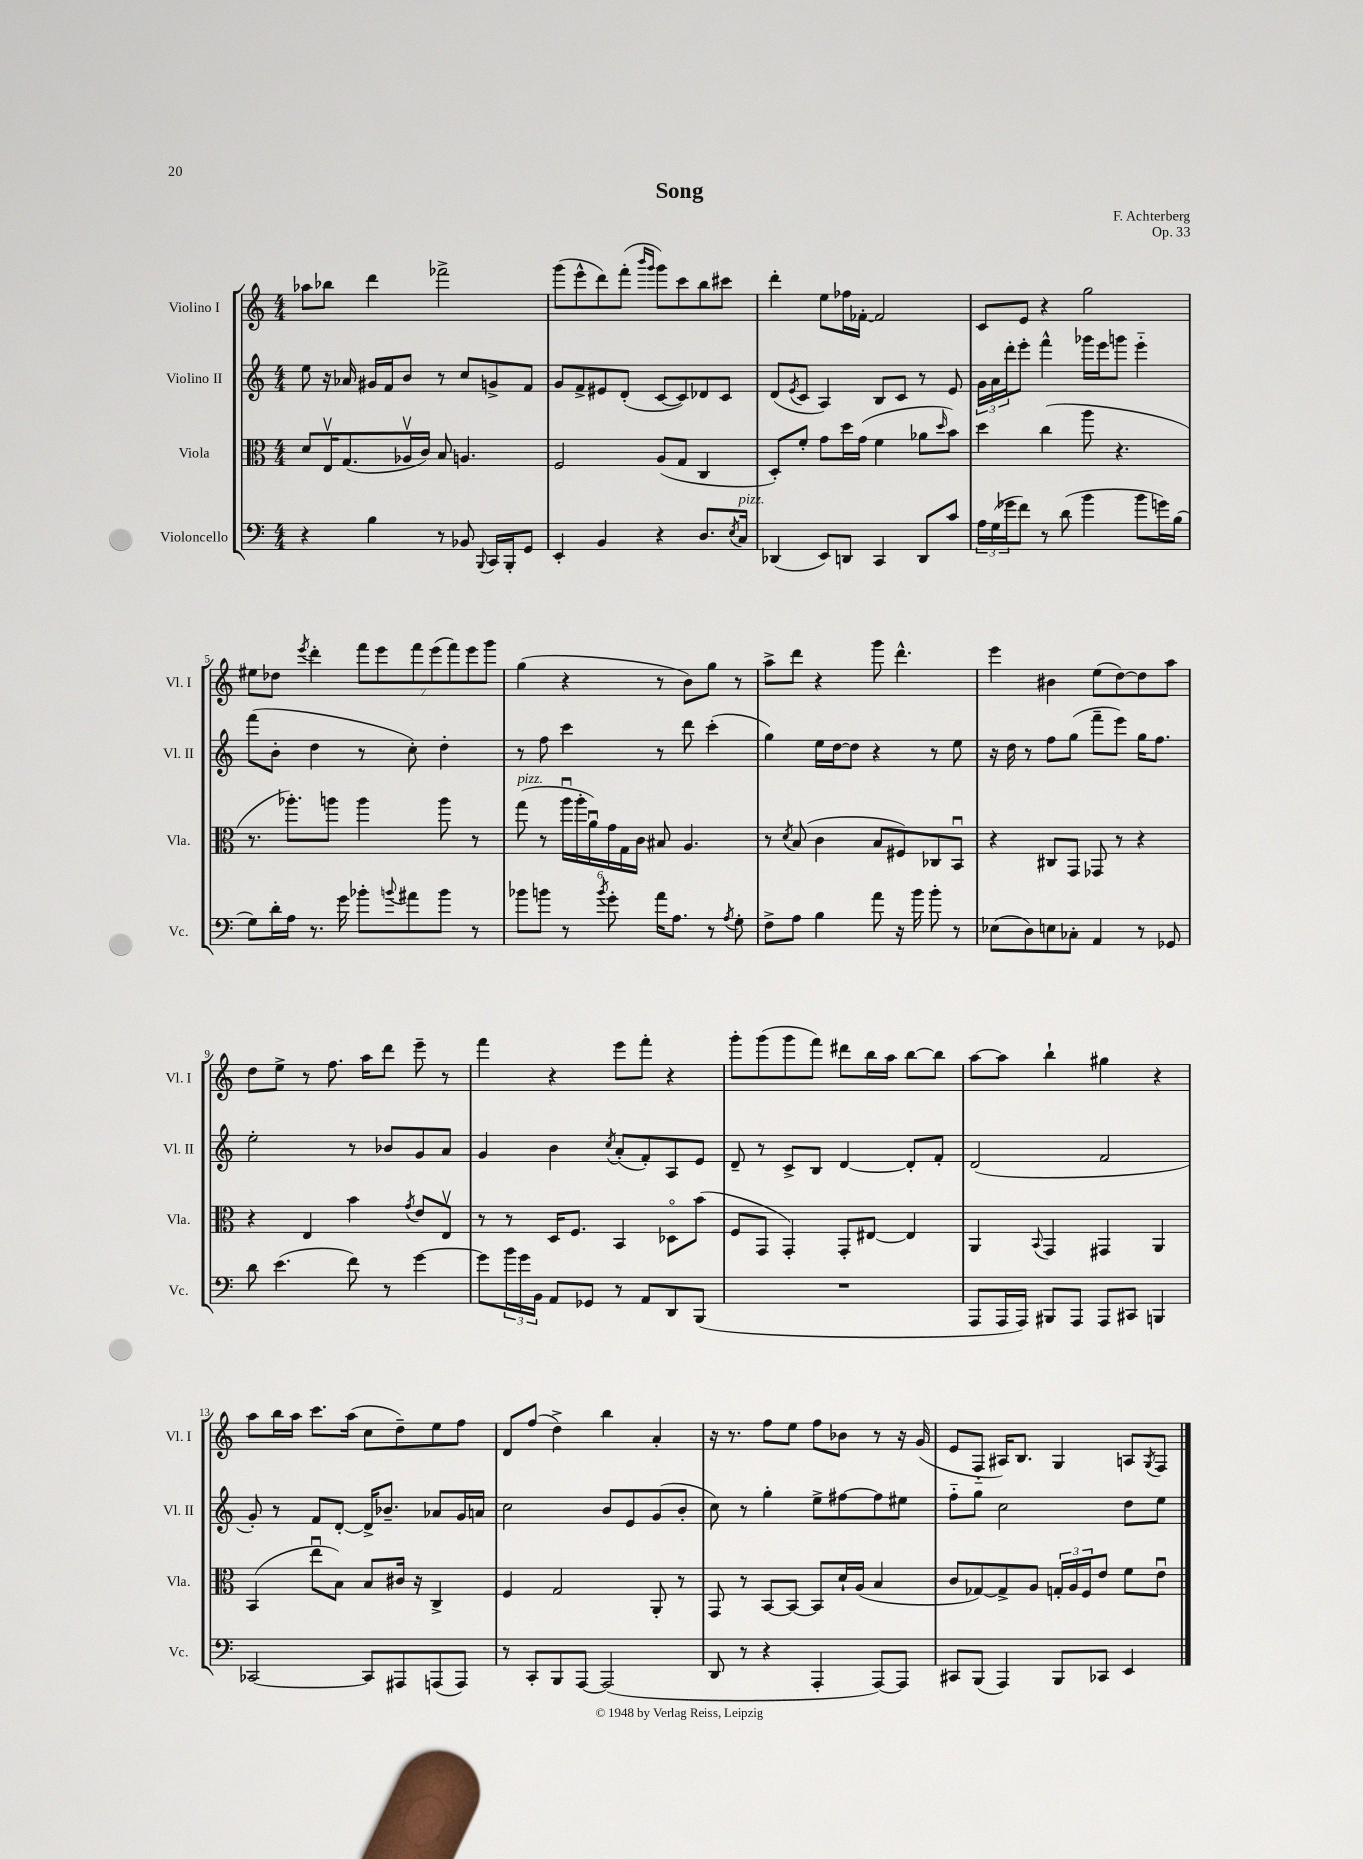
\header { title = "Song" composer = "F. Achterberg" opus = "Op. 33" }
<<
\new StaffGroup <<
\new Staff = "s0" \with { instrumentName = "Violino I" shortInstrumentName = "Vl. I" } {
    \clef treble \key c \major \numericTimeSignature \time 4/4
    aes''8 bes''8 d'''4 fes'''2-> |
    g'''8( e'''8-^ d'''8) f'''8-.( \grace { b'''16 g'''16 } g'''8) c'''8 b''8 cis'''8 |
    d'''4-. e''8 fes''16 fes'16~-. fes'2 |
    c'8 e'8 r4 g''2 |
    eis''8 des''8 \acciaccatura { e'''8 } d'''4-. \tuplet 7/4 { f'''8 e'''8 f'''8 e'''8( f'''8) e'''8 g'''8 } |
    g''4( r4 r8 b'8) g''8 r8 |
    a''8-> d'''8 r4 g'''8 d'''4.-^ |
    e'''4 bis'4 e''8( d''8~) d''8 a''8 |
    d''8 e''8-> r8 f''8. a''16 d'''8 e'''8-- r8 |
    f'''4 r4 e'''8 f'''8-. r4 |
    g'''8-. g'''8( g'''8 f'''8) dis'''8 b''16 a''16 b''8~ b''8 |
    a''8~ a''8 b''4-! gis''4 r4 |
    a''8 b''16 a''16 c'''8. a''16( c''8 d''8--) e''8 f''8 |
    d'8 f''8( d''4->) b''4 a'4-. |
    r16 r8. f''8 e''8 f''8 bes'8 r8 r16 g'16( |
    e'8 f8-_ ais16) b8. g4 a8 \acciaccatura { g8 } f8 \bar "|." |
}
\new Staff = "s1" \with { instrumentName = "Violino II" shortInstrumentName = "Vl. II" } {
    \clef treble \key c \major \numericTimeSignature \time 4/4
    e''8 r16 aes'16 gis'16 f'16 b'8 r8 c''8 g'8-> f'8 |
    g'8 f'8-> eis'8 d'8-.( c'8~ c'8) des'8 c'8 |
    d'8( \acciaccatura { e'8 } c'8 a4) b8 c'8 r8 e'8 |
    \tuplet 3/2 { g'16 a'16 d'''16-. } e'''8-. f'''4-^ ges'''16 e'''16 g'''8 e'''4-_ |
    f'''8( b'8-. d''4 r8 c''8-.) d''4-. |
    r8 f''8 c'''4 r8 d'''8 c'''4-.( |
    g''4) e''16 d''16~ d''8 r4 r8 e''8 |
    r16 d''16 r8 f''8 g''8( f'''8-- e'''8) g''16 f''8. |
    e''2-. r8 bes'8 g'8 a'8 |
    g'4 b'4 \acciaccatura { c''8 } a'8-.( f'8-.) a8 e'8 |
    d'8-- r8 c'8-> b8 d'4~ d'8-. f'8-. |
    d'2( f'2 |
    g'8-.) r8 f'8 d'8~-. d'16-> bes'8.-- aes'8 g'16 a'16 |
    c''2 b'8 e'8 g'8( b'8-. |
    c''8) r8 g''4-. e''8-> fis''8~ fis''8 eis''8 |
    f''8-_ g''8 c''2 d''8 e''8 \bar "|." |
}
\new Staff = "s2" \with { instrumentName = "Viola" shortInstrumentName = "Vla." } {
    \clef alto \key c \major \numericTimeSignature \time 4/4
    d'8 e16\upbow g8.( aes16\upbow c'16) b8 a4. |
    f2 a8( g8 c4 |
    d8-.) f'8-. g'8 d''16 g'16( f'4 aes'8 \grace { d''16 } b'8) |
    d''4 c''4( a''8 r4. |
    r8. aes''8.-.) a''8 a''4 a''8 r8 |
    g''8^\markup { \italic "pizz." }( r8 \tuplet 6/4 { a''16\downbow a''16-. a'16\downbow) g'16 g16 c'16 } bis8 a4. |
    r8 \acciaccatura { d'8 } b8( c'4 b8 fis8) ces8 b,8\downbow |
    r4 cis8 g,8 ges,8 r8 r4 |
    r4 e4 b'4 \acciaccatura { g'8 } e'8 e8\upbow |
    r8 r8 d16 f8. b,4 des8\flageolet b'8( |
    f8 g,8 g,4-.) g,8-. eis8~ eis4 |
    a,4 \appoggiatura { b,8 } g,4 gis,4 a,4 |
    b,4( e''8\downbow b8) b8 cis'16 r16 c4-> |
    f4 g2 a,8-. r8 |
    g,8 r8 b,8~ b,8~ b,8 d'16-! a16( b4 |
    c'8 ges8~) ges8-> a8 \tuplet 3/2 { g16-. a16 f16 } e'8 f'8 e'8\downbow \bar "|." |
}
\new Staff = "s3" \with { instrumentName = "Violoncello" shortInstrumentName = "Vc." } {
    \clef bass \key c \major \numericTimeSignature \time 4/4
    r4 b4 r8 bes,8 \appoggiatura { b,,8 } c,16 b,,16-. g,8 |
    e,4-. b,4 r4 d8. \acciaccatura { e8 } c16^\markup { \italic "pizz." } |
    des,4( e,8) d,8 c,4 d,8 c'8 |
    \tuplet 3/2 { a16 g16( ges'16 } f'8) r8 d'8( b'4 b'8 g'16) b16( |
    g8) d'16-. a16 r8. g'16 bes'8-. \appoggiatura { b'8 } ais'8 b'8 r8 |
    bes'8 b'8 r8 \acciaccatura { b'8 } g'8-. a'16 a8. r8 \acciaccatura { a8 } g8-. |
    f8-> a8 b4 a'8 r16 b'16 b'8-. r8 |
    ees8( d8) e8 ces8-. a,4 r8 ges,8 |
    d'8 e'4.( f'8) r8 g'4~ |
    g'8 \tuplet 3/2 { b'16 g'16 b,16 } a,8 ges,8 r8 a,8 d,8 b,,8( |
    R1 |
    a,,8 a,,16 a,,16) bis,,8 a,,8 a,,8 cis,8 b,,4 |
    ces,2~ ces,8 ais,,8 a,,8( a,,8) |
    r8 c,8-. b,,8 a,,8~ a,,2( |
    d,8 r8 r4 a,,4-. a,,8~) a,,8 |
    cis,8 b,,8( a,,4) b,,8 ces,8 e,4 \bar "|." |
}
>>
>>
